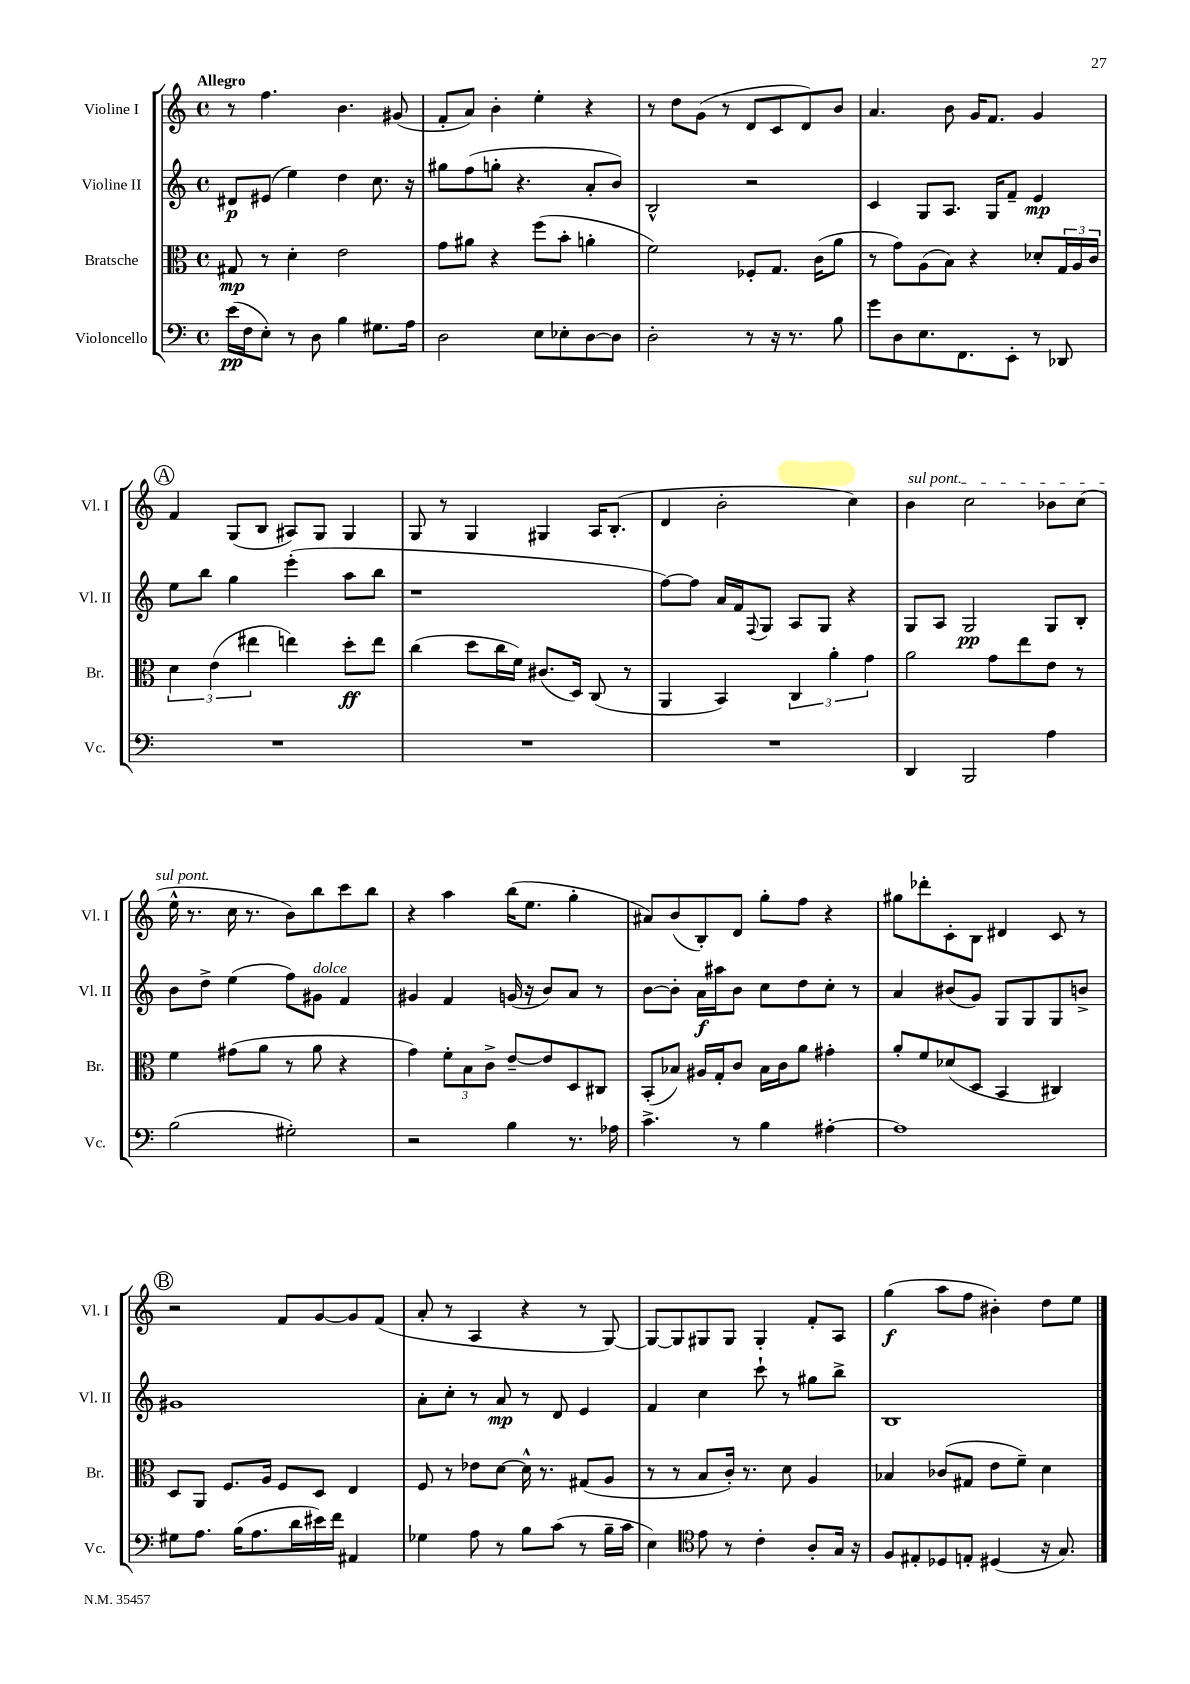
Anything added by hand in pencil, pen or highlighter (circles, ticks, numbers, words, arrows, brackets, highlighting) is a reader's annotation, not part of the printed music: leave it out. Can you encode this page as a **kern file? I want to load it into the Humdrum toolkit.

**kern	**dynam	**kern	**dynam	**kern	**dynam	**kern	**dynam
*part4	*part4	*part3	*part3	*part2	*part2	*part1	*part1
*staff4	*staff4	*staff3	*staff3	*staff2	*staff2	*staff1	*staff1
*I"Violoncello	*	*I"Bratsche	*	*I"Violine II	*	*I"Violine I	*
*I'Vc.	*	*I'Br.	*	*I'Vl. II	*	*I'Vl. I	*
*clefF4	*	*clefC3	*	*clefG2	*	*clefG2	*
*k[]	*	*k[]	*	*k[]	*	*k[]	*
*M4/4	*	*M4/4	*	*M4/4	*	*M4/4	*
*met(c)	*	*met(c)	*	*met(c)	*	*met(c)	*
=1	=1	=1	=1	=1	=1	=1	=1
!	!	!	!	!	!	!LO:TX:a:B:t=Allegro	!
(16e\LL	pp	8G#X/	mp	8d#X/L	p	8r	.
16F\J	.	.	.	.	.	.	.
8E'\J)	.	8r	.	(8e#X/J	.	4.ff\	.
8r	.	4d'\	.	4ee\)	.	.	.
8D\	.	.	.	.	.	.	.
4B\	.	2e\	.	4dd\	.	4.b\	.
8.G#X\L	.	.	.	8.cc\	.	.	.
.	.	.	.	.	.	(8g#X/	.
16A\Jk	.	.	.	16r	.	.	.
=2	=2	=2	=2	=2	=2	=2	=2
2D\	.	8g\L	.	8gg#X\L	.	8f'/L	.
.	.	8a#X\J	.	(8ff\	.	8a/J)	.
.	.	4r	.	8ggn'\J	.	4b'\	.
.	.	.	.	4.r	.	.	.
8E\L	.	(8ff\L	.	.	.	4ee'\	.
8E-X'\	.	8b'\J	.	.	.	.	.
[8D\	.	4an'\	.	8a'/L	.	4r	.
8D\J]	.	.	.	8b/J)	.	.	.
=3	=3	=3	=3	=3	=3	=3	=3
2D'\	.	2f\)	.	2B^^/	.	8r	.
.	.	.	.	.	.	8dd\L	.
.	.	.	.	.	.	(8g\J	.
.	.	.	.	.	.	8r	.
8r	.	8F-X'/L	.	2r	.	8d/L	.
16r	.	8.G/J	.	.	.	8c/	.
8.r	.	.	.	.	.	.	.
.	.	.	.	.	.	8d/)	.
.	.	(16c\KL	.	.	.	.	.
8B\	.	8a\J	.	.	.	8b/J	.
=4	=4	=4	=4	=4	=4	=4	=4
8g\L	.	8r	.	4c/	.	4.a/	.
8D\	.	8g\L)	.	.	.	.	.
8.E\	.	(8A\	.	8G/L	.	.	.
.	.	8B\J)	.	8.A/J	.	8b\	.
8.FF\	.	.	.	.	.	.	.
.	.	4r	.	.	.	16g/KL	.
.	.	.	.	16G/KL	.	8.f/J	.
8EE'\J	.	.	.	8f~/J	.	.	.
8r	.	8d-X'/L	.	4e/	mp	4g/	.
8DD-X/	.	24G/L	.	.	.	.	.
.	.	24A/	.	.	.	.	.
.	.	24c/JJ	.	.	.	.	.
!!LO:LB:g=z
!!LO:REH:place=s1:t=A
=5	=5	=5	=5	=5	=5	=5	=5
1r	.	6d\	.	8ee\L	.	4f/	.
.	.	.	.	8bb\J	.	.	.
.	.	(6e\	.	.	.	.	.
.	.	.	.	4gg\	.	(8G/L	.
.	.	6ee#X\	.	.	.	.	.
.	.	.	.	.	.	8B/J	.
.	.	4een\)	.	(4eee'\	.	8A#X/L)	.
.	.	.	.	.	.	8G/J	.
.	.	8dd'\L	ff	8aa\L	.	4G/	.
.	.	8ee\J	.	8bb\J	.	.	.
=6	=6	=6	=6	=6	=6	=6	=6
1r	.	(4cc\	.	1r	.	8G/	.
.	.	.	.	.	.	8r	.
.	.	8dd\L	.	.	.	4G/	.
.	.	16cc\L	.	.	.	.	.
.	.	16f\JJ)	.	.	.	.	.
.	.	(8.c#X/L	.	.	.	4G#X/	.
.	.	16D/Jk)	.	.	.	.	.
.	.	(8C/	.	.	.	16A/KL	.
.	.	.	.	.	.	(8.B'/J	.
.	.	8r	.	.	.	.	.
=7	=7	=7	=7	=7	=7	=7	=7
1r	.	4AA/	.	[8ff\L)	.	4d/	.
.	.	.	.	8ff\J]	.	.	.
.	.	4BB/)	.	16a/LL	.	2b'\	.
.	.	.	.	16f/J	.	.	.
.	.	.	.	8qqF/	.	.	.
.	.	.	.	8G/J	.	.	.
.	.	6C/	.	8A/L	.	.	.
.	.	.	.	8G/J	.	.	.
.	.	6a'\	.	.	.	.	.
.	.	.	.	4r	.	4cc\)	.
.	.	6g\	.	.	.	.	.
=8	=8	=8	=8	=8	=8	=8	=8
!	!	!	!	!	!	!LO:TX:a:i:t=sul pont.	!
4DD/	.	2a\	.	8G/L	.	4b\	.
.	.	.	.	8A/J	.	.	.
2BBB/	.	.	.	2G/	pp	2cc\	.
.	.	8g\L	.	.	.	.	.
.	.	8ee\	.	.	.	.	.
4A\	.	8e\J	.	8G/L	.	8b-X\L	.
.	.	8r	.	8B'/J	.	(8cc\J	.
!!LO:LB:g=z
=9	=9	=9	=9	=9	=9	=9	=9
(2B\	.	4f\	.	8b\L	.	16ee^^\	.
.	.	.	.	.	.	8.r	.
.	.	.	.	8dd^\J	.	.	.
.	.	(8g#X\L	.	(4ee\	.	16cc\	.
.	.	.	.	.	.	8.r	.
.	.	8a\J	.	.	.	.	.
2G#X'\)	.	8r	.	8ff\L)	.	8b\L)	.
!	!	!	!	!LO:TX:a:i:t=dolce	!	!	!
.	.	8a\	.	8g#X\J	.	8bb\	.
.	.	4r	.	4f/	.	8ccc\	.
.	.	.	.	.	.	8bb\J	.
=10	=10	=10	=10	=10	=10	=10	=10
2r	.	4g\)	.	4g#X/	.	4r	.
.	.	12f'\L	.	4f/	.	4aa\	.
.	.	12B\	.	.	.	.	.
.	.	12c^\J	.	.	.	.	.
4B\	.	[8e~/L	.	(16gn/	.	(16bb\KL	.
.	.	.	.	16r	.	8.ee\J	.
.	.	8e/]	.	8b/L)	.	.	.
8.r	.	8D/	.	8a/J	.	4gg'\	.
.	.	8C#X/J	.	8r	.	.	.
16A-X\	.	.	.	.	.	.	.
=11	=11	=11	=11	=11	=11	=11	=11
4.c^\	.	(8BB'/L	.	[8b\L	.	8a#X/L)	.
.	.	8B-X/J)	.	8b'\J]	.	(8b/	.
.	.	16A#X/LL	.	16a\LL	f	8B'/)	.
.	.	16G'/J	.	16aa#X\J	.	.	.
8r	.	8c/J	.	8b\J	.	8d/J	.
4B\	.	16B-\LL	.	8cc\L	.	8gg'\L	.
.	.	16c\J	.	.	.	.	.
.	.	8a\J	.	8dd\	.	8ff\J	.
[4A#X'\	.	4g#X'\	.	8cc'\J	.	4r	.
.	.	.	.	8r	.	.	.
=12	=12	=12	=12	=12	=12	=12	=12
1A#]	.	8a'/L	.	4a/	.	8gg#X\L	.
.	.	8f/	.	.	.	8ddd-X'\	.
.	.	(8d-X/	.	(8b#X/L	.	8c'\	.
.	.	8D/J	.	8g/J)	.	8B\J	.
.	.	4BB/	.	8G/L	.	4d#X/	.
.	.	.	.	8G/	.	.	.
.	.	4C#X/)	.	8G/	.	8c/	.
.	.	.	.	8bn^/J	.	8r	.
!!LO:LB:g=z
!!LO:REH:place=s1:t=B
=13	=13	=13	=13	=13	=13	=13	=13
8G#X\L	.	8D/L	.	1g#X	.	2r	.
8.A\J	.	8AA/J	.	.	.	.	.
.	.	8.F/L	.	.	.	.	.
(16B\KL	.	.	.	.	.	.	.
8.A\	.	.	.	.	.	.	.
.	.	16A/Jk	.	.	.	.	.
.	.	8F/L	.	.	.	8f/L	.
16d\L	.	.	.	.	.	.	.
16e#X\)	.	8D/J	.	.	.	[8g/	.
16f\JJ	.	.	.	.	.	.	.
4AA#X/	.	4E/	.	.	.	8g/]	.
.	.	.	.	.	.	(8f/J	.
=14	=14	=14	=14	=14	=14	=14	=14
4G-X\	.	8F/	.	8a'\L	.	8a'/	.
.	.	8r	.	8cc'\J	.	8r	.
8A\	.	8e-X\L	.	8r	.	4A/	.
8r	.	[8d\J	.	8a/	mp	.	.
8B\L	.	16d^^\]	.	8r	.	4r	.
.	.	8.r	.	.	.	.	.
(8c\J	.	.	.	8d/	.	.	.
8r	.	(8G#X/L	.	4e/	.	8r	.
16B~\LL	.	8A/J	.	.	.	[8G/)	.
16c\JJ	.	.	.	.	.	.	.
=15	=15	=15	=15	=15	=15	=15	=15
4E\)	.	8r	.	4f/	.	8G/L_	.
.	.	8r	.	.	.	8G/]	.
*clefC4	*	*	*	*	*	*	*
8e\	.	8B/L	.	4cc\	.	8G#X/	.
8r	.	16c'/Jk)	.	.	.	8G#/J	.
.	.	8.r	.	.	.	.	.
4c'\	.	.	.	8ccc`\	.	4G#'/	.
.	.	8d\	.	8r	.	.	.
8A'/L	.	4A/	.	8gg#X\L	.	8f'/L	.
16G/Jk	.	.	.	8bb^\J	.	8A/J	.
16r	.	.	.	.	.	.	.
=16	=16	=16	=16	=16	=16	=16	=16
8F/L	.	4B-X/	.	1B	.	(4gg\	f
8E#X'/	.	.	.	.	.	.	.
8D-X/	.	(8c-X/L	.	.	.	8aa\L	.
8En'/J	.	8G#X/J	.	.	.	8ff\J	.
(4D#X/	.	8e\L	.	.	.	4b#X'\)	.
.	.	8f~\J)	.	.	.	.	.
16r	.	4d\	.	.	.	8dd\L	.
8.G/)	.	.	.	.	.	.	.
.	.	.	.	.	.	8ee\J	.
==	==	==	==	==	==	==	==
*-	*-	*-	*-	*-	*-	*-	*-
